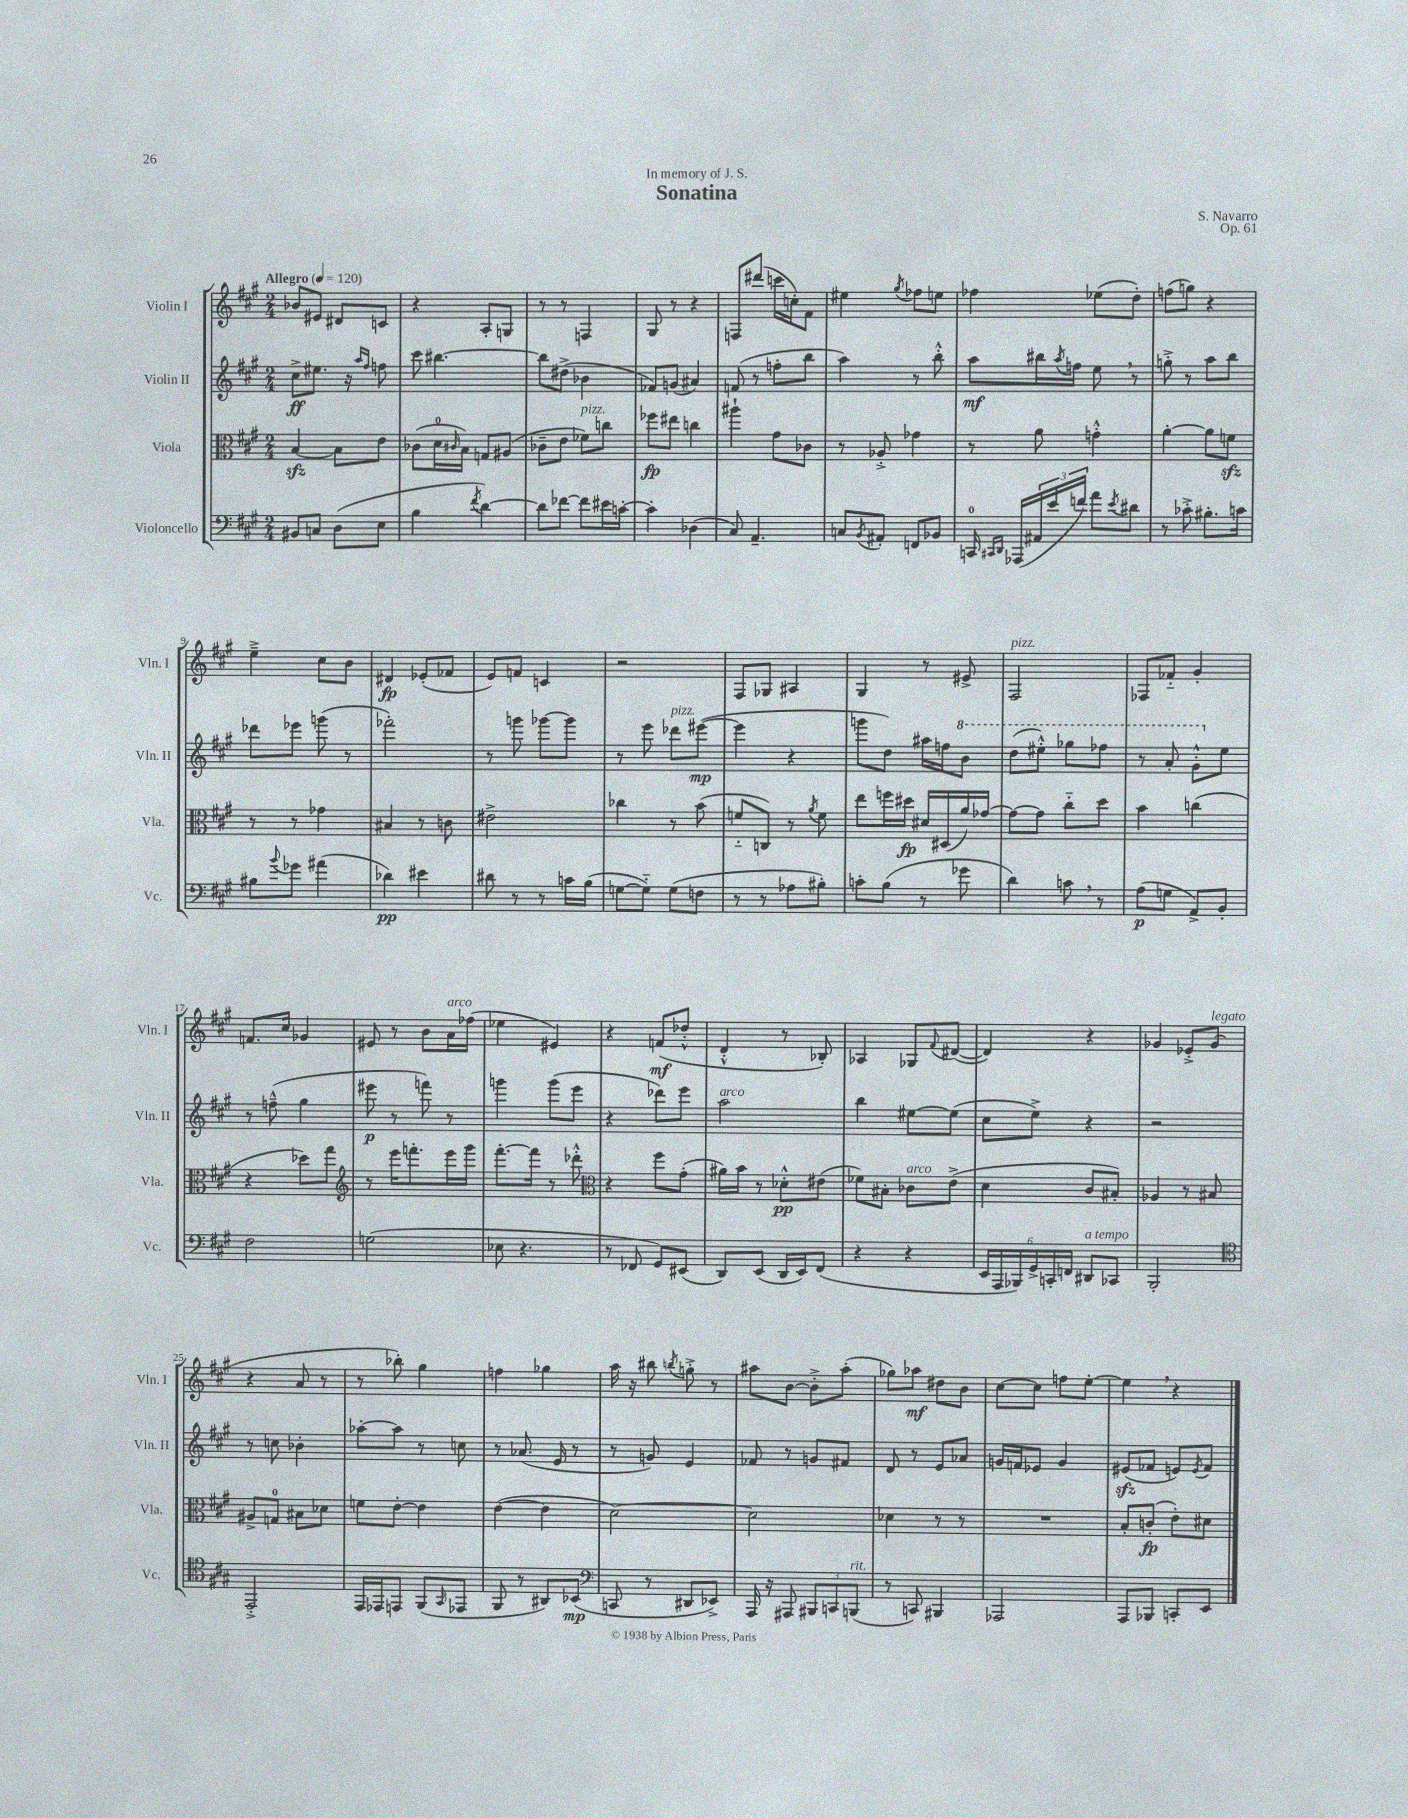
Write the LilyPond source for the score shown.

\header { title = "Sonatina" composer = "S. Navarro" dedication = "In memory of J. S." opus = "Op. 61" }
<<
\new StaffGroup <<
\new Staff = "s0" \with { instrumentName = "Violin I" shortInstrumentName = "Vln. I" } {
    \clef treble \key a \major \numericTimeSignature \time 2/4 \tempo "Allegro" 4 = 120
    bes'8 eis'8 dis'8 c'8 |
    r4 a8-. g8 |
    r8 r8 f4 |
    gis8 r8 r4 |
    f8 dis'''8( c'''16 c''16-.) fis'8 |
    eis''4 \acciaccatura { gis''8 } fes''8 e''8 |
    fes''4 ees''8( d''8-.) |
    f''8( g''8) r4 |
    e''4---> cis''8 b'8 |
    dis'4\fp ees'8-.( fes'8 |
    e'8) f'8 c'4 |
    r2 |
    fis8 ges8 ais4 |
    gis4 r8 eis'8-> |
    fis2^\markup { \italic "pizz." } |
    fes8 fes'8-_ gis'4-. |
    f'8. cis''16 ges'4 |
    eis'8 r8 b'8 a'16^\markup { \italic "arco" } fes''16( |
    ees''4 eis'4) |
    r4 f'8\mf( des''8-.-^ |
    d'4-.-^ r8 bes8-.) |
    aes4 ges8 \appoggiatura { fis'8 } dis'8~( |
    dis'4) r4 |
    ges'4 ees'8-.-> ges'8^\markup { \italic "legato" }( |
    r4 a'8 r8 |
    r8 bes''8-.) gis''4 |
    f''4 ges''4 |
    a''16 r16 bis''8 \acciaccatura { b''8 } g''8-.-> r8 |
    ais''8 b'8~ b'8-.-> ais''8-.( |
    ges''8) aes''8\mf dis''8 b'8 |
    cis''8~ cis''8 f''8 e''8~-. |
    e''4 \breathe r4 \bar "|." |
}
\new Staff = "s1" \with { instrumentName = "Violin II" shortInstrumentName = "Vln. II" } {
    \clef treble \key a \major \numericTimeSignature \time 2/4
    cis''8->\ff eis''8. r16 \grace { a''16 fis''16 } f''8 |
    cis'''8 bis''4.~ |
    bis''8 dis''8->( bes'4 |
    fes'8) g'8( ais'4) |
    f'8( r8 f''8-. b''8 |
    a''4) r8 b''8-.-^ |
    a''8\mf bis''16 \acciaccatura { a''8 } f''16 e''8 \breathe r8 |
    g''8-.-> r8 a''8 b''8 |
    des'''8 ees'''8 g'''8( r8 |
    fes'''2-.) |
    r8 g'''8 ges'''8~ ges'''8 |
    r8 e'''8 des'''8^\markup { \italic "pizz." } eis'''8~\mp( |
    eis'''4 r4 |
    g'''8 d''8) ais''16 f''16 \ottava #1 b''8 |
    d'''8( eis'''8-.-^) ges'''8 fes'''8 |
    r8 a''8-. gis''8-.-^ \ottava #0 e''8 |
    r8 f''8---^( gis''4 |
    eis'''8\p r8 f'''8) r8 |
    g'''4 g'''8( e'''8 |
    r4 des'''8) e'''8 |
    a''2^\markup { \italic "arco" } |
    b''4 eis''8~ eis''8( |
    cis''8 e''8->) r4 |
    r2 |
    r8 c''8 bes'4-. |
    aes''8~-. aes''8 r8 c''8 |
    r8 aes'8.( e'16 r8 |
    r8 g'8) e'4 |
    fes'8 r8 g'8 fis'8 |
    d'8 r8 e'8 aes'8 |
    g'16 f'16 ees'8 g'4 |
    eis'8\sfz( fes'8 e'8) \acciaccatura { e'8 } fes'8 \bar "|." |
}
\new Staff = "s2" \with { instrumentName = "Viola" shortInstrumentName = "Vla." } {
    \clef alto \key a \major \numericTimeSignature \time 2/4
    b4~\sfz b8 e'8 |
    ces'8( d'16-0 \grace { cis'16 } b16) g8 ais8( |
    ces'8-- e'8 fes'8^\markup { \italic "pizz." }) c''8 |
    fes''8\fp eis''8 c''4 |
    ais''4-! gis'8 ces'8 |
    r8 aes8-.-> ges'4 |
    r8 a'8 g'4-.-^ |
    a'4~-. a'8 f'8\sfz |
    r8 r8 ges'4 |
    bis4 r8 c'8 |
    eis'2-> |
    ces''4 r8 b'8( |
    f'8-_ c8) r8 \acciaccatura { a'8 } f'8 |
    e''8 f''16 dis''16\fp dis'16 dis16( a'16) ges'16~ |
    ges'8~ ges'8 cis''8-_ d''8 |
    b'4 c''4( |
    r4 des''8) gis''8 |
    \clef treble r8 e'''16 f'''8.-. e'''16 gis'''16 |
    fis'''8.~-. fis'''16 r8 des'''8-.-^ |
    \clef alto r4 fis''8 gis'8-.( |
    ais'16) b'16 r8 des'8-.-^\pp eis'8( |
    fes'8) bis8-. ces'8^\markup { \italic "arco" } e'8->( |
    d'4 cis'8 bis8-.) |
    aes4 r8 bis8 |
    ais8-> g8-0 bis8 des'8 |
    f'8 e'8~-. e'4 |
    e'4~( e'4 |
    d'2~) |
    d'2 |
    des'4 r8 r8 |
    R2 |
    b8-. c'8-.\fp( e'8-.) dis'8 \bar "|." |
}
\new Staff = "s3" \with { instrumentName = "Violoncello" shortInstrumentName = "Vc." } {
    \clef bass \key a \major \numericTimeSignature \time 2/4
    bis,8 c8 d8( e8 |
    b4 \acciaccatura { fis'8 } d'4~) |
    d'8 fes'8~ fes'8 eis'16 c'16~-. |
    c'4-. des4( |
    cis8) a,4.-- |
    c8 \acciaccatura { b,8 } ais,8-. f,8 bes,8 |
    c,16-0 \grace { cis,16 d,16 } aes,,16( \tuplet 3/2 { ais,16 e'16 f'16) } a'8 \acciaccatura { e'8 } dis'8 |
    r8 ces'8-.-> bis8.-. c'16 |
    bis8 \appoggiatura { b'8 } ges'8 ais'4( |
    des'4\pp) eis'4 |
    dis'8 r8 r8 c'16 b16( |
    g8~ g8-_) g8( f8 |
    r8 r8 aes8 bis8-.) |
    c'8-. b8( r8 ges'8 |
    d'4) c'8 \breathe r8 |
    a8\p( g8 a,8->) b,8-. |
    fis2 |
    g2( |
    ees8 r4. |
    r8 fes,8 gis,8) eis,8( |
    d,8) e,8( d,16 e,16) fis,8( |
    r4 r4 |
    \tuplet 6/4 { e,16 a,,16 bes,,16) gis,16-> c,16-. f,16 } dis,8^\markup { \italic "a tempo" } ces,8 |
    b,,2-. |
    \clef tenor e,2-.-> |
    e,16 ees,16 e,8 fis,8( \grace { gis,16 } ees,8 |
    fis,8 r8 ais,8) bes,8\mp( |
    \clef bass c,8 r8 dis,8 ees,8->) |
    a,,16 r16 ais,,8 \tuplet 3/2 { bis,,8 c,8 b,,8^\markup { \italic "rit." }( } |
    r8 c,8) bis,,4 |
    aes,,2 |
    a,,8 bes,,8 c,8-. e,8 \bar "|." |
}
>>
>>
